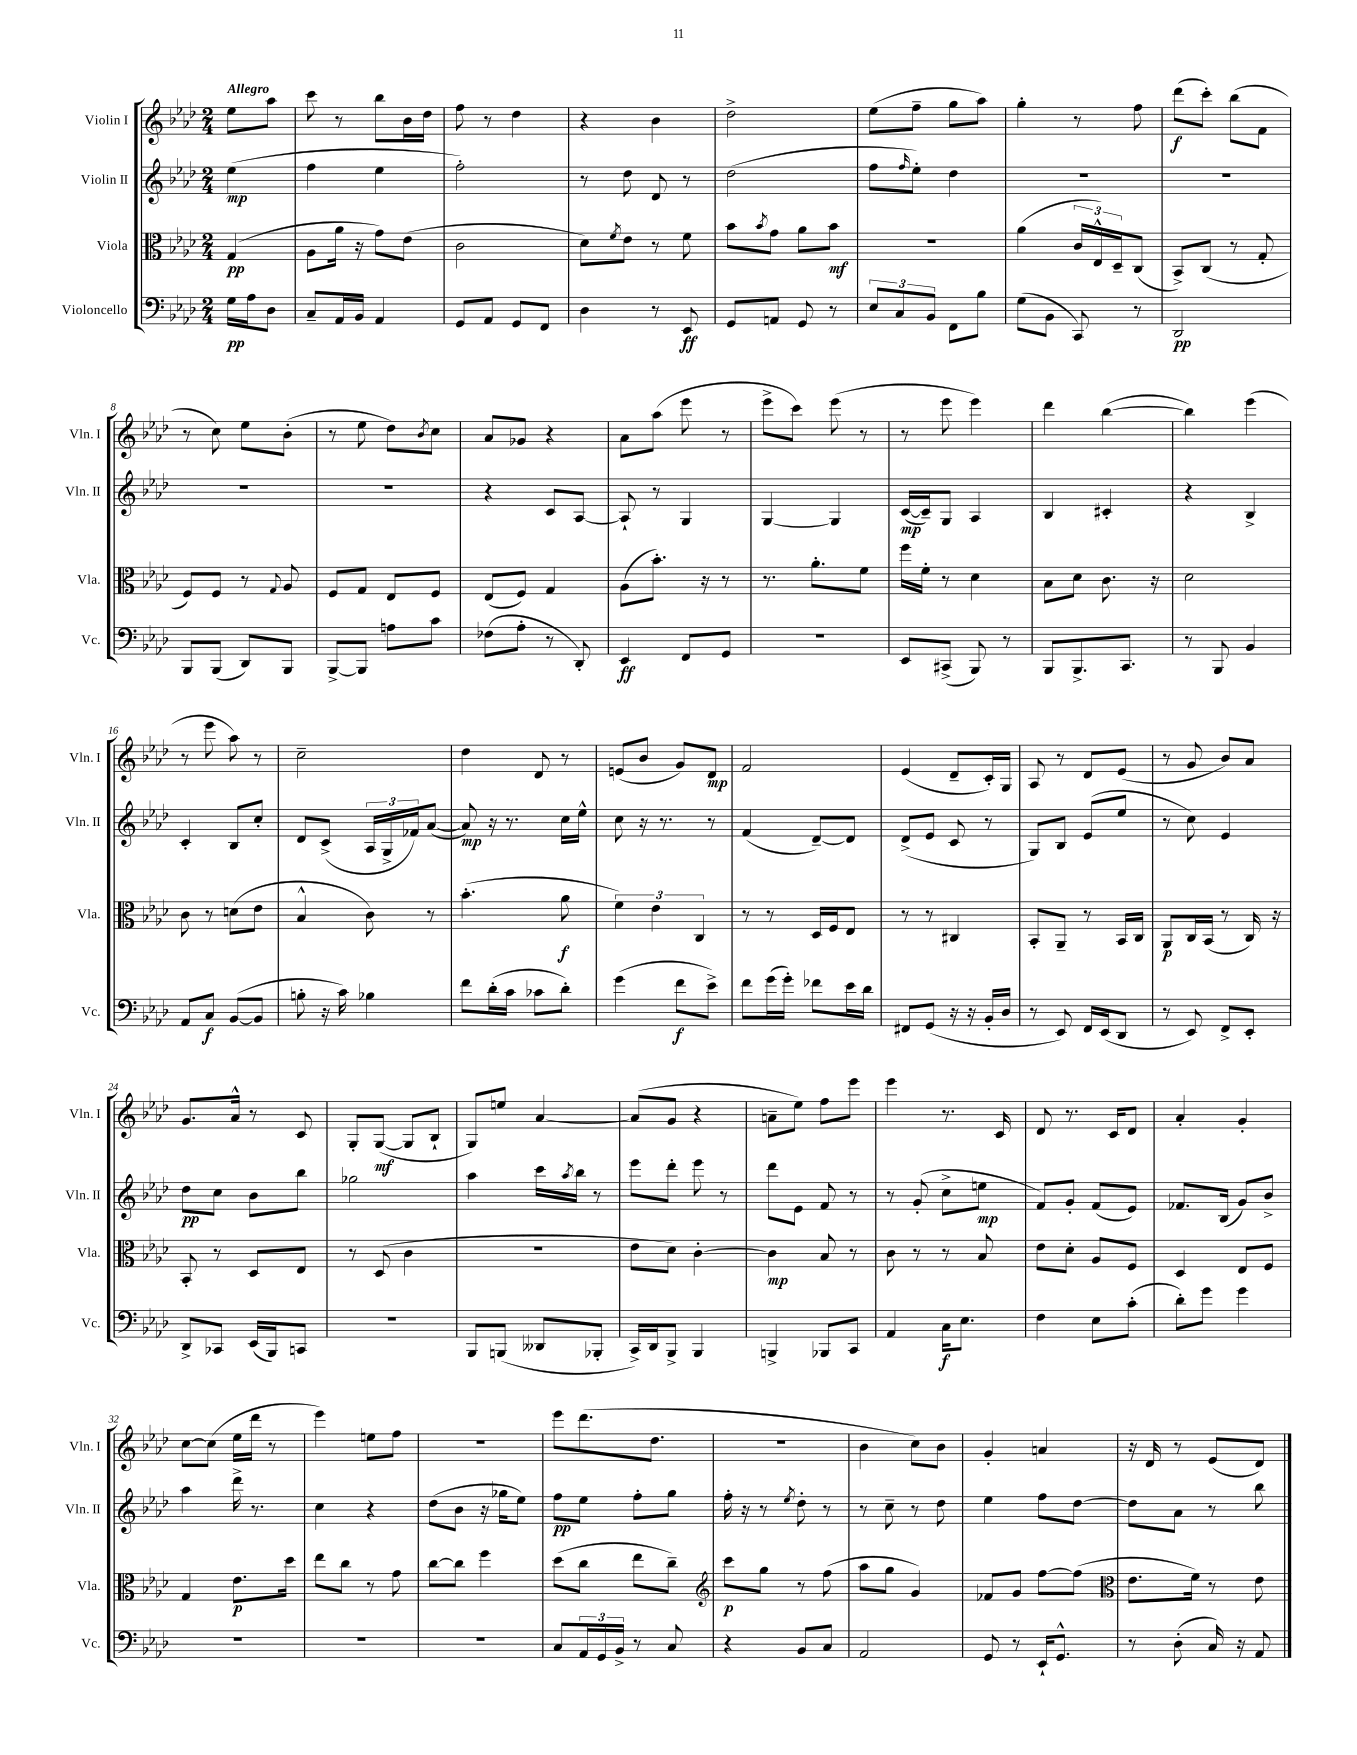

**kern	**kern	**kern	**kern
*staff4	*staff3	*staff2	*staff1
*clefF4	*clefC3	*clefG2	*clefG2
*k[b-e-a-d-]	*k[b-e-a-d-]	*k[b-e-a-d-]	*k[b-e-a-d-]
*M2/4	*M2/4	*M2/4	*M2/4
16G	(4G	(4ee-	8ee-
16A-	.	.	.
8D-	.	.	8aa-
=	=	=	=
8C~	8A-	4ff	8ccc
16AA-	16a-	.	8r
16BB-	16r	.	.
4AA-	8g)	4ee-	8bb-
.	(8e-	.	16b-
.	.	.	16dd-
=	=	=	=
8GG	2c	2ff')	8ff
8AA-	.	.	8r
8GG	.	.	4dd-
8FF	.	.	.
=	=	=	=
4D-	8d-)	8r	4r
.	8qf	.	.
.	8e-	8dd-	.
8r	8r	8d-	4b-
8EE-	8f	8r	.
=	=	=	=
8GG	8b-	(2dd-	2dd-^
.	8qb-	.	.
8AA	8g	.	.
8GG	8a-	.	.
8r	8b-	.	.
=	=	=	=
12E-	2r	8ff	(8ee-
12C	.	.	.
.	.	16qqff	.
.	.	8ee-')	8ff~
12BB-	.	.	.
8FF	.	4dd-	8gg
8B-	.	.	8aa-)
=	=	=	=
(8G	(4a-	2r	4gg'
8BB-	.	.	.
8CC)	24c	.	8r
.	24E-^^)	.	.
.	24D-~	.	.
8r	(8C	.	8ff
=	=	=	=
2DD-	8BB-^)	2r	(8ddd-
.	(8C	.	8ccc')
.	8r	.	(8bb-
.	8G'	.	8f
=	=	=	=
8BBB-	8F)	2r	8r
(8BBB-	8F	.	8cc)
8DD-)	8r	.	8ee-
.	8qqG	.	.
8BBB-	8A-	.	(8b-'
=	=	=	=
[8BBB-^	8F	2r	8r
8BBB-]	8G	.	8ee-
8A	8E-	.	8dd-)
.	.	.	8qb-
8c	8F	.	8cc
=	=	=	=
(8F-	(8E-	4r	8a-
8A-'	8F)	.	8g-
8r	4G	8c	4r
8DD-')	.	[8A-	.
=	=	=	=
4EE-	(8A-	8A-`]	8a-
.	8.b-')	8r	(8aa-
8FF	.	4G	8eee-
.	16r	.	.
8GG	8r	.	8r
=	=	=	=
2r	8.r	[4G	8eee-^
.	.	.	8ccc)
.	8.a-'	.	.
.	.	4G]	(8eee-
.	8f	.	8r
=	=	=	=
8EE-	16ff	([16c	8r
.	16f'	16c~])	.
(8CC#^	8r	8G	8eee-
8BBB-)	4d-	4A-	4eee-)
8r	.	.	.
=	=	=	=
8BBB-	8B-	4B-	4ddd-
8.BBB-^	8d-	.	.
.	8.c	4c#'	([4bb-
8.CC	.	.	.
.	16r	.	.
=	=	=	=
8r	2d-	4r	4bb-])
8BBB-	.	.	.
4BB-	.	4B-^	(4eee-
=	=	=	=
8AA-	8c	4c'	8r
8C	8r	.	8eee-
([8BB-	(8d	8B-	8aa-)
8BB-]	8e-	8cc'	8r
=	=	=	=
8B'	4B-^^	8d-	2cc~
16r	.	(8c^	.
16c)	.	.	.
4B-	8c)	24A-	.
.	.	24G^	.
.	.	24f-)	.
.	8r	([8a-	.
=	=	=	=
8f	(4.b-'	8a-])	4dd-
(16d-'	.	16r	.
16c	.	8.r	.
8c-	.	.	8d-
8d-')	8a-	16cc	8r
.	.	16ee-^^	.
=	=	=	=
(4g	6f)	8cc	(8e
.	.	16r	8b-
.	6e-	.	.
.	.	8.r	.
8f	.	.	8g)
.	6C	.	.
8e-^)	.	8r	8d-
=	=	=	=
8f	8r	(4f	2f
(16g	8r	.	.
16g')	.	.	.
8f-	16D-	[8d-~)	.
.	16F	.	.
16e-	8E-	8d-]	.
16d-	.	.	.
=	=	=	=
8FF#	8r	(8d-^	(4e-
(8GG	8r	8e-	.
16r	4C#	8c	8d-~
16r	.	.	.
16BB-'	.	8r	16c')
16D-	.	.	16G
=	=	=	=
8r	8BB-'	8G)	8A-
8EE-)	8AA-~	8B-	8r
16FF	8r	(8e-	8d-
(16EE-	.	.	.
8DD-	16BB-	8ee-	(8e-
.	16C	.	.
=	=	=	=
8r	8AA-	8r	8r
8EE-)	16C	8cc)	8g
.	(16BB-	.	.
8FF^	8r	4e-	8b-)
8EE-'	16C)	.	8a-
.	16r	.	.
=	=	=	=
8DD-^	8BB-'	8dd-	8.g
8CC-	8r	8cc	.
.	.	.	16a-^^
(16EE-	8D-	8b-	8r
16BBB-)	.	.	.
8CC	8E-	8bb-	8c
=	=	=	=
2r	8r	2gg-	8G'
.	(8D-	.	([8G
.	4c	.	8G]
.	.	.	8B-`
=	=	=	=
8BBB-	2r	4aa-	8G)
(8BBB	.	.	8ee
8DD--	.	16ccc	[4a-
.	.	8qaa-	.
.	.	16bb-	.
8BBB-'	.	8r	.
=	=	=	=
16CC^)	8e-	8eee-	(8a-]
16DD-	.	.	.
8BBB-^	8d-)	8ddd-'	8g
4BBB-	[4c'	8eee-	4r
.	.	8r	.
=	=	=	=
4BBB^	4c]	8ddd-	8a~
.	.	8e-	8ee-)
8BBB-	8B-	8f	8ff
8CC	8r	8r	8eee-
=	=	=	=
4AA-	8c	8r	4eee-
.	8r	(8g'	.
16C	8r	8cc^	8.r
8.E-	.	.	.
.	8B-	8ee	.
.	.	.	16c
=	=	=	=
4F	8e-	8f)	8d-
.	8d-'	8g'	8.r
8E-	8A-	(8f	.
.	.	.	16c
(8c'	8F	8e-)	8d-
=	=	=	=
8d-')	4D-	8.f-	4a-'
8g	.	.	.
.	.	(16B-	.
4g	8E-	8g)	4g'
.	8F	8b-^	.
=	=	=	=
2r	4G	4aa-	[8cc
.	.	.	(8cc]
.	8.e-	16ddd-^	16ee-
.	.	8.r	16ddd-
.	.	.	8r
.	16dd-	.	.
=	=	=	=
2r	8ee-	4cc	4eee-)
.	8cc	.	.
.	8r	4r	8ee
.	8g	.	8ff
=	=	=	=
2r	[8cc	(8dd-	2r
.	8cc]	8b-	.
.	4ff	16r	.
.	.	16gg-	.
.	.	8ee-)	.
=	=	=	=
8C	(8dd-	8ff	8eee-
24AA-	8cc	8ee-	(8.ddd-
24GG	.	.	.
24BB-^	.	.	.
8r	8ee-	8ff'	.
.	.	.	8.dd-
8C	8cc~)	8gg	.
=	=	=	=
*	*clefG2	*	*
4r	8ccc	16ff'	2r
.	.	16r	.
.	8gg	8r	.
.	.	8qee-	.
8BB-	8r	8dd-'	.
8C	(8ff	8r	.
=	=	=	=
2AA-	8aa-	8r	4b-
.	8gg	8cc~	.
.	4g)	8r	8cc)
.	.	8dd-	8b-
=	=	=	=
8GG	8f-	4ee-	4g'
8r	8g	.	.
16EE-`	[8ff	8ff	4a
8.GG^^	.	.	.
.	(8ff]	[8dd-	.
=	=	=	=
*	*clefC3	*	*
8r	8.e-	8dd-]	16r
.	.	.	16d-
(8D-'	.	8a-	8r
.	16f)	.	.
16C)	8r	8r	(8e-
16r	.	.	.
8AA-	8e-	8bb-	8d-)
==	==	==	==
*-	*-	*-	*-
